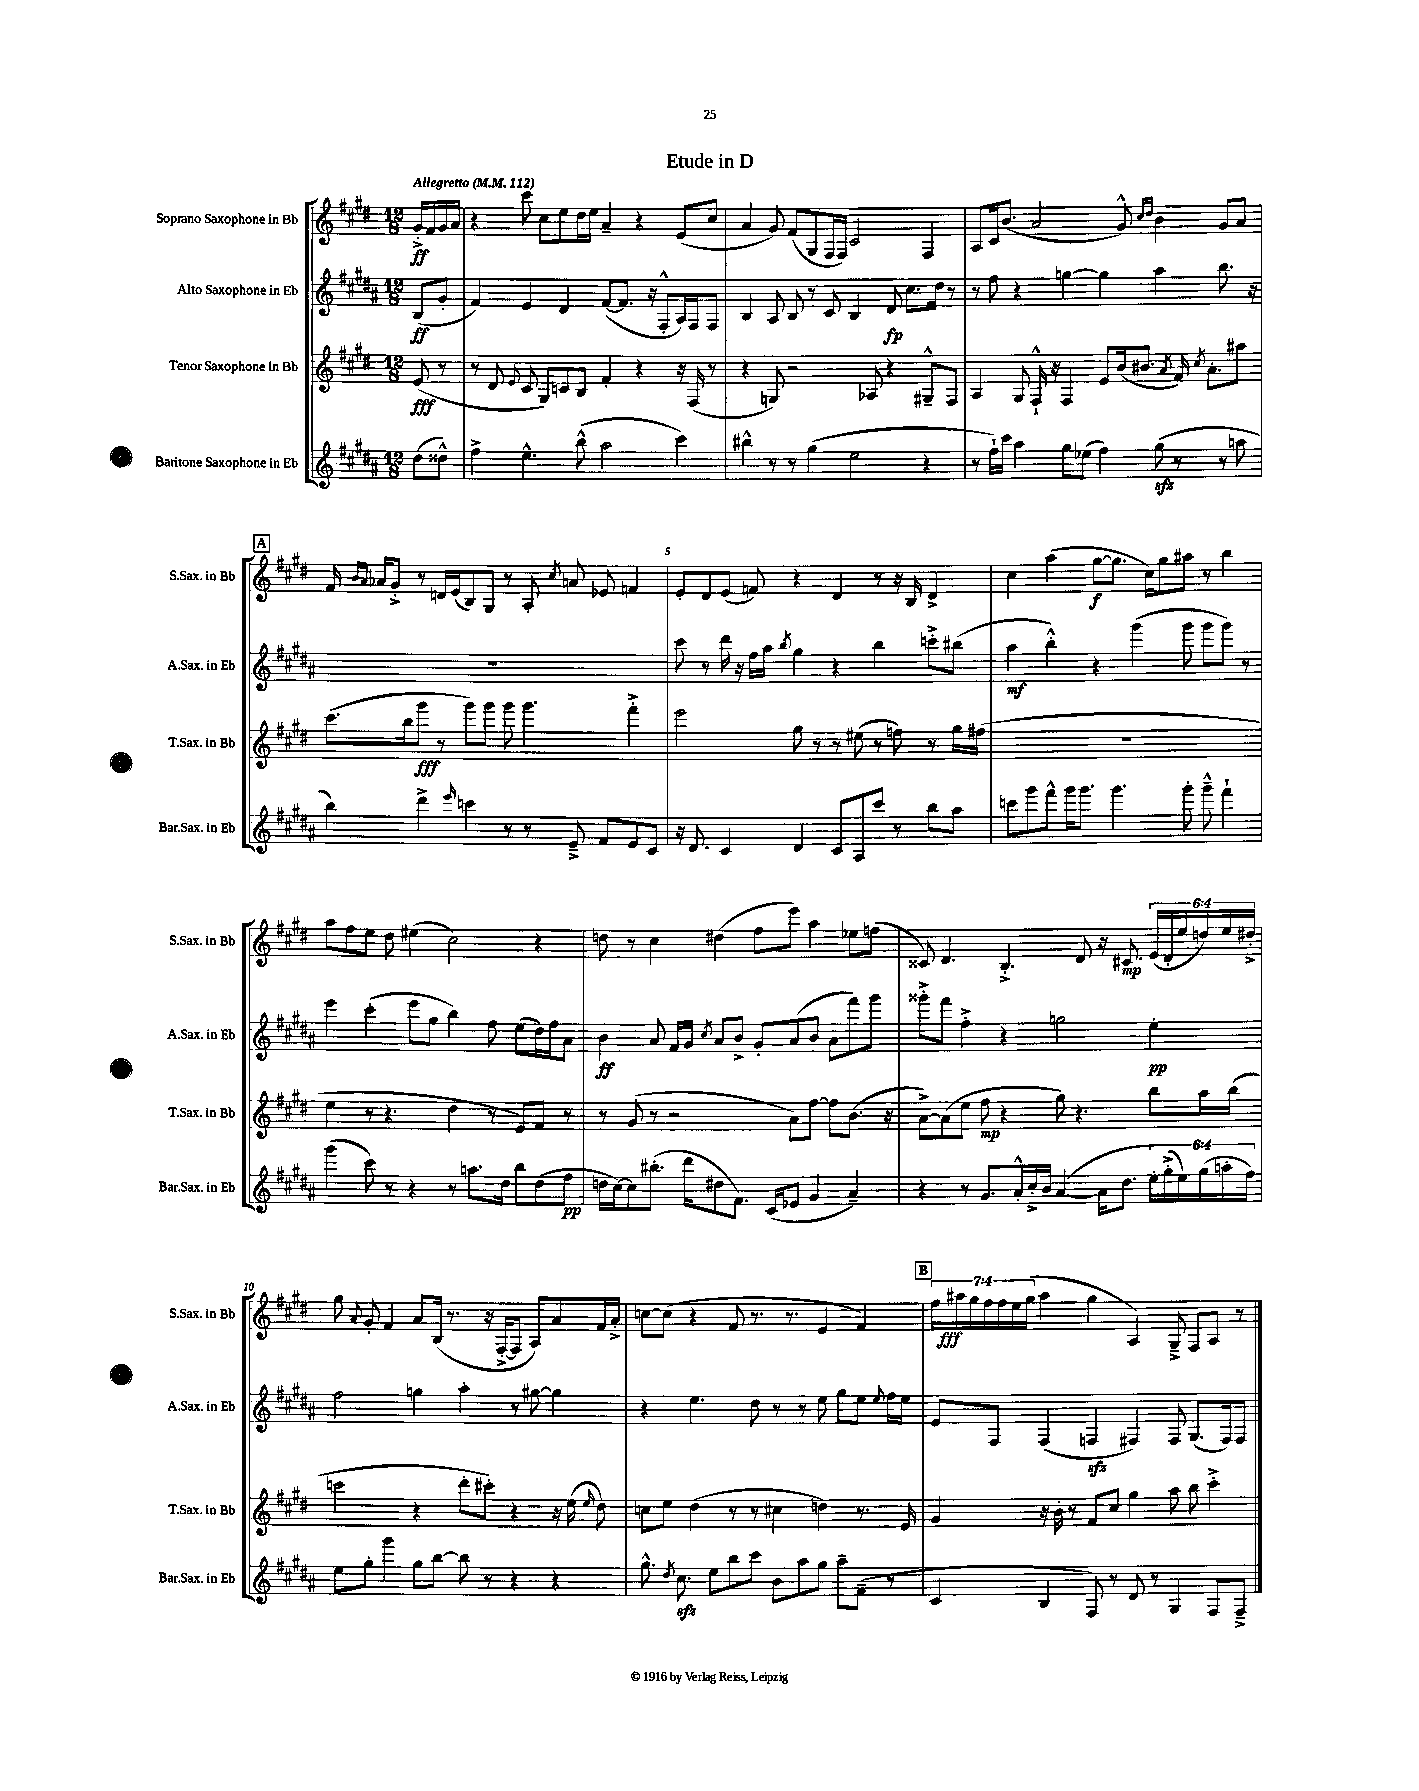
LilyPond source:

\header { title = "Etude in D" }
<<
\new StaffGroup <<
\new Staff = "s0" \with { instrumentName = "Soprano Saxophone in Bb" shortInstrumentName = "S.Sax. in Bb" } {
    \clef treble \key e \major \numericTimeSignature \time 12/8 \override Staff.TupletNumber.text = #tuplet-number::calc-fraction-text \partial 4 \tempo "Allegretto" 4 = 112
    \autoBeamOff gis'16[-.->\ff fis'16 gis'16 a'16] |
    r4 cis'''8 cis''8[ e''8 dis''16 e''16] a'4-- r4 e'8[( cis''8] |
    a'4 gis'8) fis'8[( gis8 fis16 fis16]) cis'2 fis4 |
    a8[ cis'16 b'8.]( a'2 gis'8-^) \grace { cis''16[ dis''16] } b'4 gis'8[ a'8] |
    \mark \markup { \box "A" } fis'16 \grace { b'16[ a'16] } aes'16[ gis'8]-.-> r8 d'16[ e'16( b8) gis8] r8 a8-. \acciaccatura { cis''8 } a'8 ees'8 f'4 |
    e'8[-. dis'8 e'8]( f'8) r4 dis'4 r8 r16 b16 dis'4-> |
    cis''4 a''4( gis''8[~\f gis''8.] cis''16[) gis''8 ais''8] r8 b''4 |
    a''8[ fis''8 e''8] dis''8 eis''4( cis''2) r4 |
    d''8 r8 cis''4 dis''4( fis''8[ e'''8]) a''4 ees''8[ f''8]( |
    cisis'8) dis'4. b4.-.-> dis'8 r16 cis'8.\mp \tuplet 6/4 { e'16[( dis'16-. e''16 d''16) e''16 dis''16]-.-> } |
    gis''8 \appoggiatura { a'8 } gis'8-. fis'4 a'8[ b16]( r8. r16 fis16[~-.-> fis8] a8[) a'8 fis'16 a'16]-.-> |
    c''8[~ c''8]( r4 fis'8 r8. r8. e'4 fis'4) |
    \mark \markup { \box "B" } \tuplet 7/4 { fis''16[ ais''16\fff gis''16 fis''16 fis''16 e''16 gis''16]( } ais''4 gis''4 a4) gis8---> fis8[ a8] r8 \bar "|." |
}
\new Staff = "s1" \with { instrumentName = "Alto Saxophone in Eb" shortInstrumentName = "A.Sax. in Eb" } {
    \clef treble \key b \major \numericTimeSignature \time 12/8 \partial 4
    \autoBeamOff b8[\ff( gis'8]-. |
    fis'4) e'4 dis'4 fis'8[~( fis'8.] r16 fis8[-.-^ ais16) fis16 fis8] |
    b4 ais8 b8 r8 cis'8 b4 dis'8\fp cis''8.[ dis''16] r8 |
    r8 fis''8 r4 g''4~ g''4 ais''4 b''8. r16 |
    \mark \markup { \box "A" } R1. |
    cis'''8 r8 dis'''16 r16 fis''16[ ais''16] \acciaccatura { b''8 } gis''4 r4 b''4 c'''8[-.-> bis''8]( |
    ais''4\mf b''4-.-^) r4 gis'''4( gis'''8 gis'''8[ gis'''8]) r8 |
    e'''4 cis'''4-.( e'''8[ gis''8] b''4) fis''8 e''8[( dis''16) fis''16 ais'8] |
    b'4\ff ais'8 fis'16[ gis'16] \acciaccatura { cis''8 } ais'8[ b'8]-> gis'8[-. ais'8( b'8] ais'8[ fis'''8) gis'''8] |
    gisis'''8[-.-> fis'''8] fis''4-.-> r4 g''2 e''4-.\pp |
    fis''2 g''4 ais''4-. r8 gis''8~ gis''4 |
    r4 e''4. dis''8 r8 r8 e''8 gis''8[ e''8] \appoggiatura { e''8 } fis''16[ e''16] |
    \mark \markup { \box "B" } e'8[ fis8] fis4( f4\sfz fis4) fis8 gis8.[( fis16) fis8] \bar "|." |
}
\new Staff = "s2" \with { instrumentName = "Tenor Saxophone in Bb" shortInstrumentName = "T.Sax. in Bb" } {
    \clef treble \key e \major \numericTimeSignature \time 12/8 \partial 4
    \autoBeamOff e'8\fff( r8 |
    r8 dis'8 \appoggiatura { e'8 } cis'8 gis8[) c'8 b8] fis'4-. r4 r16 fis16( r8 |
    r4 g8) r2 aes8 r4 gis8[---^ fis8] |
    a4 gis8 fis16-!-^ r16 fis4 e'8[ b'16( bis'8.] \acciaccatura { a'8 } fis'16) \acciaccatura { cis''8 } a'8.[-. ais''8] |
    \mark \markup { \box "A" } cis'''8.[( b''16 gis'''8]\fff r8 gis'''8[) gis'''8] gis'''8 gis'''4. fis'''4-.-> |
    e'''2 gis''8 r8 r8 eis''8( r8 f''8) r8 gis''16[ fis''16]( |
    R1. |
    e''4 r8 r4. dis''4 r8 e'8[) fis'8] r8 |
    r8 gis'8( r8 r2 a'8[) fis''8]~ fis''8[ b'8.]( r16 |
    a'8[~->) a'8( e''8] fis''8\mp r4 gis''8) r4. b''8[ a''16 b''16]( |
    c'''2 r4 dis'''8[-. cis'''8]-.) r4 r16 e''16( \grace { e''16 } dis''8) |
    c''8[ e''8] dis''4( r8 r8 cis''4 d''4) r8. e'16 |
    \mark \markup { \box "B" } gis'4 r16 b'16-. r8 fis'8[ cis''8] gis''4 a''8 b''8 cis'''4-.-> \bar "|." |
}
\new Staff = "s3" \with { instrumentName = "Baritone Saxophone in Eb" shortInstrumentName = "Bar.Sax. in Eb" } {
    \clef treble \key b \major \numericTimeSignature \time 12/8 \override Staff.TupletNumber.text = #tuplet-number::calc-fraction-text \partial 4
    \autoBeamOff dis''8[( disis''8]-^) |
    fis''4-> e''4.-^ b''8-^( ais''2 cis'''4) |
    bis''4-^ r8 r8 gis''4( e''2 r4 |
    r8 fis''16[-!) cis'''16] ais''4 gis''8[ ees''8]( fis''4) gis''8\sfz( r8 r8 a''8 |
    \mark \markup { \box "A" } b''4) dis'''4-> \grace { e'''16 } c'''4 r8 r8 e'8---> fis'8[ e'8 cis'8] |
    r16 dis'8. cis'4 dis'4 cis'8[ ais8 cis'''8] r8 b''8[ ais''8] |
    c'''8[ gis'''8 fis'''8]-^ gis'''16[ gis'''8.] gis'''4. gis'''8-. gis'''8---^ fis'''4-! |
    gis'''4( cis'''8) r8 r4 r8 a''8.[ dis''16] b''8[ dis''8( fis''8]\pp |
    d''16[ cis''16~) cis''8 bis''8.]-.( dis'''16[ dis''8 fis'8.]) cis'16[( ees'8] gis'4 ais'4--) |
    r4 r8 gis'8.[ ais'16-.-^ cis''16-.-> b'16] ais'4~( ais'16[ dis''8.] \tuplet 6/4 { e''16[-.) gis''16-.->( e''16) gis''16( a''16-. fis''16]) } |
    e''8[ gis''8]-. gis'''4 gis''8[ b''8]~ b''8 r8 r4 r4 |
    gis''8.-^ \acciaccatura { dis''8 } cis''8.\sfz e''8[ b''8 cis'''8] b'8[ ais''8 gis''8] ais''8[-- fis'8]--( r8 |
    \mark \markup { \box "B" } cis'4 b4 fis8) r8 dis'8 r8 gis4 fis8[ fis8]---> \bar "|." |
}
>>
>>
\layout { \context { \Score \override BarNumber.break-visibility = ##(#f #t #t) barNumberVisibility = #(every-nth-bar-number-visible 5) } }
